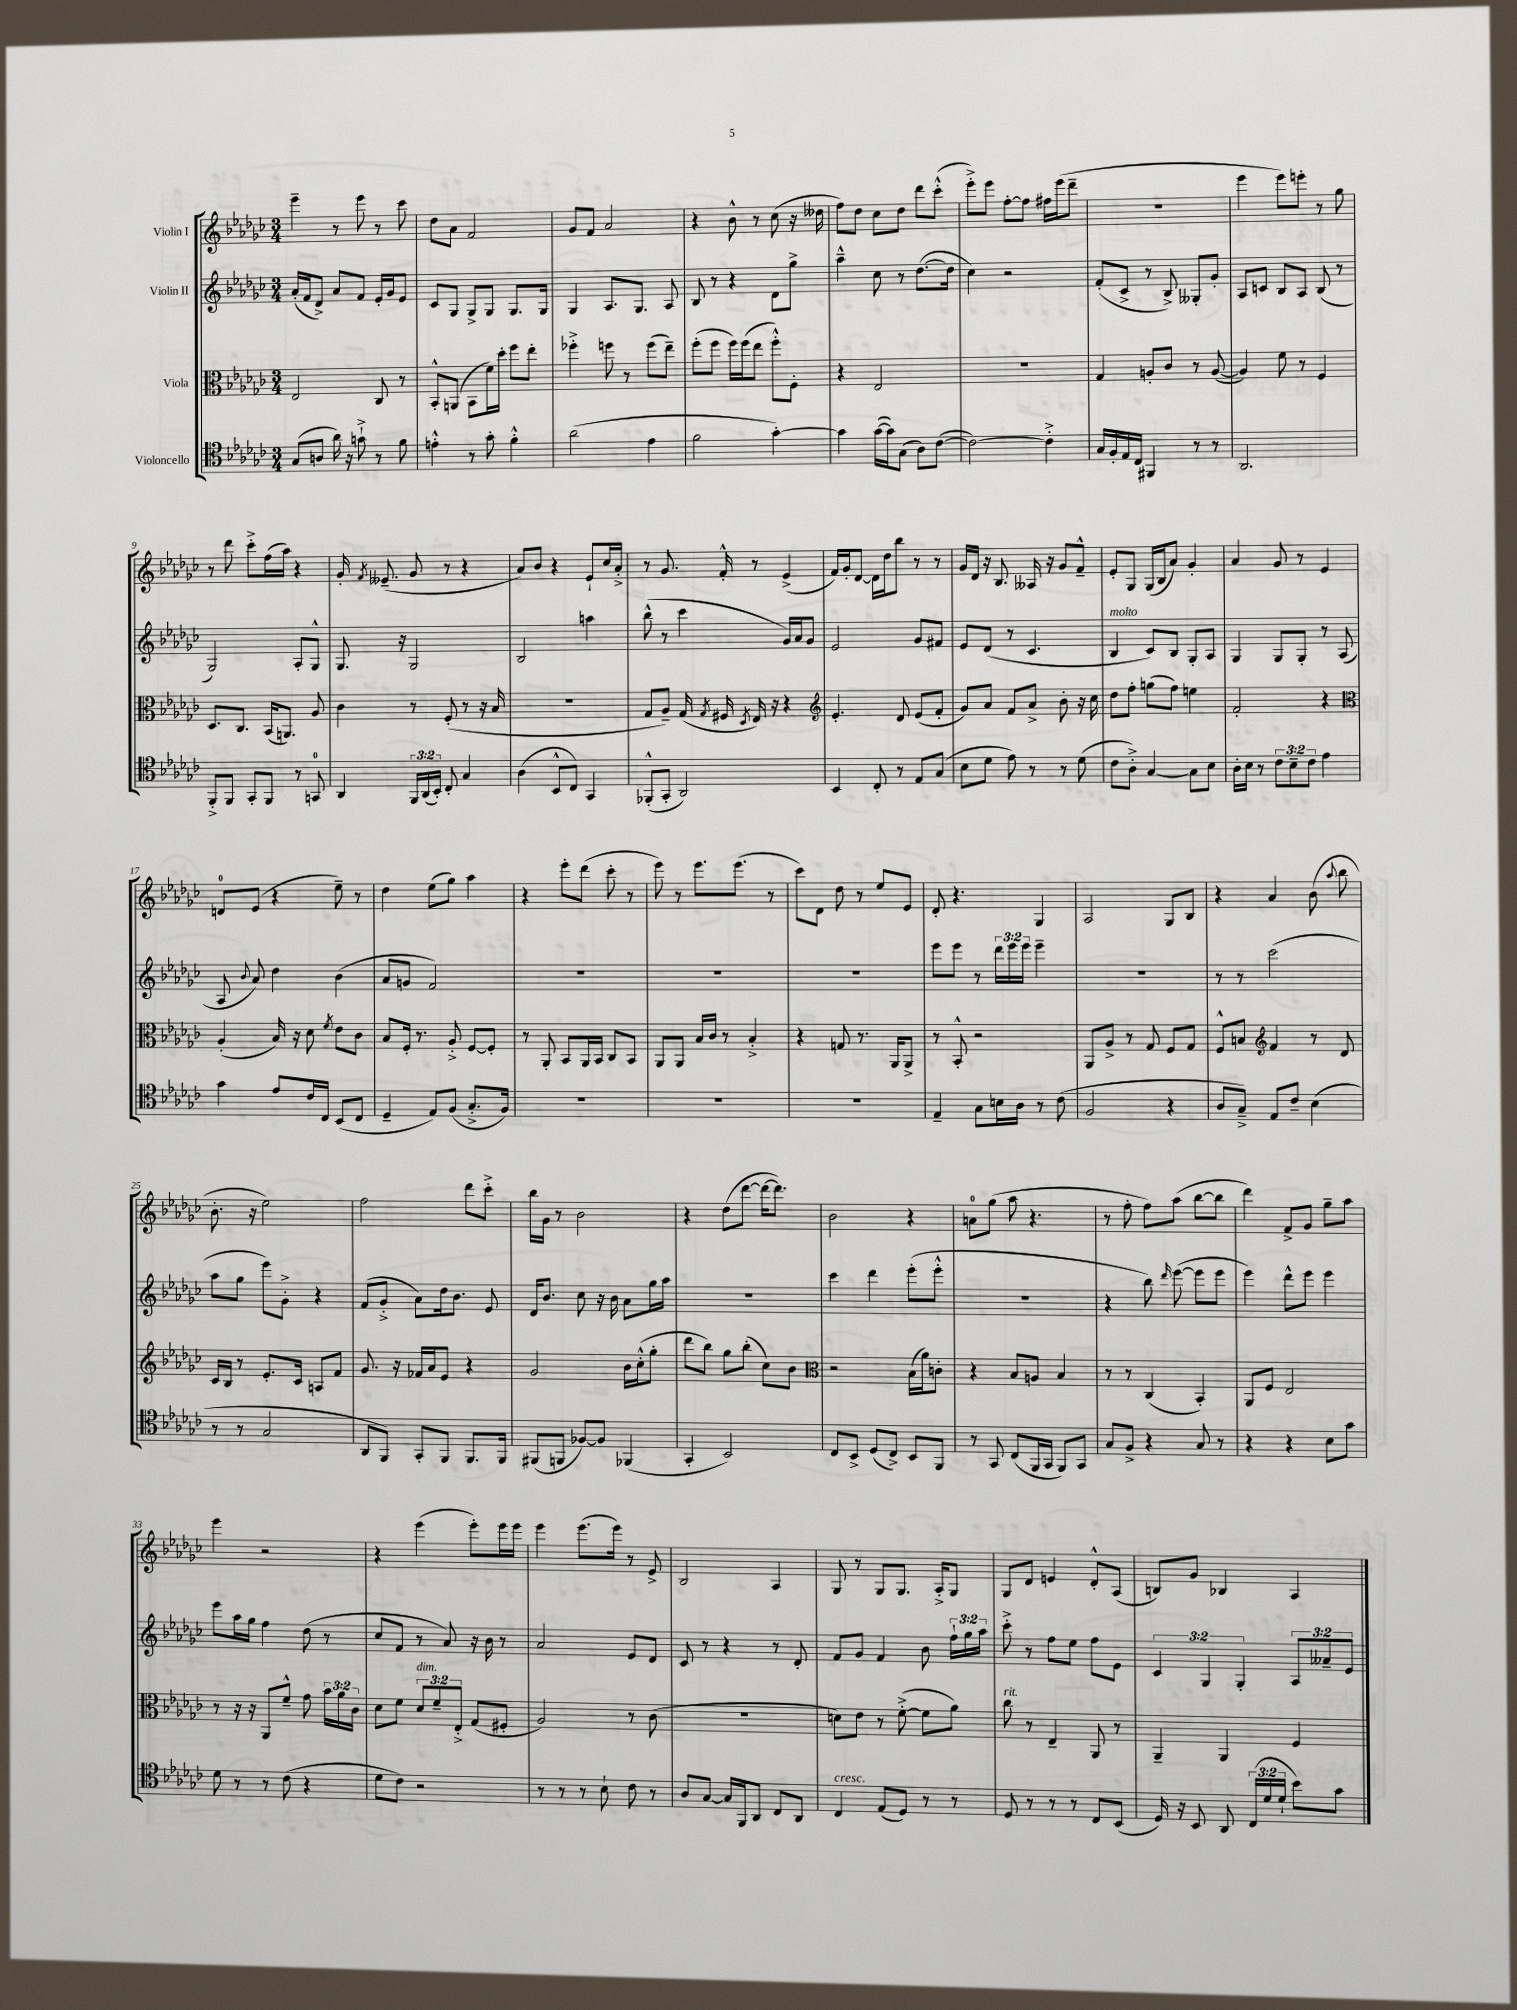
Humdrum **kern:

**kern	**kern	**kern	**kern
*staff4	*staff3	*staff2	*staff1
*clefC4	*clefC3	*clefG2	*clefG2
*k[b-e-a-d-g-c-]	*k[b-e-a-d-g-c-]	*k[b-e-a-d-g-c-]	*k[b-e-a-d-g-c-]
*M3/4	*M3/4	*M3/4	*M3/4
(8G-/L	2E-/	(16a-'/LL	4eee-~\
.	.	16f/J	.
8A/J	.	8d-^/J)	.
16a-\)	.	8a-/L	8r
16r	.	.	.
8g`^\	.	8f/J	8eee-\
8r	8C-/	16e-'/LL	8r
.	.	16g-/J	.
8f\	8r	8e-/J	8ccc-\
=	=	=	=
4e'^^\	8BB-'^^/L	8c-/L	8dd-\L
.	(8AA/J	8G-/J	8a-\J
8r	8BB-\L	8G-^/L	2f/
8g-'\	16f\L)	8G-/J	.
.	16dd-'\JJ	.	.
4f'^^\	8ff\L	8.G-/L	.
.	8ee-'\J	.	.
.	.	16G-/Jk	.
=	=	=	=
(2a-\	4ff-'^\	4G-/	8g-/L
.	.	.	8f/J
.	8ff\	8.A-/L	2a-/
.	8r	.	.
.	.	8.G-/J	.
4e-\	(8ff\L	.	.
.	8ee-~\J)	8A-/	.
=	=	=	=
2f\	(8ff'\L	8B-/	4r
.	8ff\J	8r	.
.	16ff\LL)	4r	8b-^^\
.	(16ff\J	.	.
.	8ee-\J	.	8r
[4g-'\)	8ff'^^\L)	8d-\L	(8cc-\
.	8F'\J	8gg-^\J	16r
.	.	.	16dd--\
=	=	=	=
4g-\]	4r	4aa-~^^\	8ff\L)
.	.	.	8dd-\J
([16g-\LL	2E-/	8cc-\	8cc-\L
16g-\]J)	.	.	.
(8G-\J	.	8r	8dd-\J
8A-\L)	.	([8.dd-\L	8ddd-\L
([8c-\J	.	.	(8ccc-'^^\J
.	.	16dd-\]Jk	.
=	=	=	=
2c-\_)	2.r	4cc-\)	8eee-'^\L)
.	.	.	8eee-\J
.	.	2r	[8ff'\L
.	.	.	8ff\]J
4c-'^\]	.	.	16ff#\LL
.	.	.	(16eee-\J
.	.	.	8ddd-~\J
=	=	=	=
16G-/LL	4G-/	(8f'/L	2.r
16F'/	.	.	.
16E-/	.	8c-^/J	.
16C-/JJ	.	.	.
4FF#/	8A'/L	8r	.
.	8c-/J	8B-^/)	.
8r	8r	8G--'/L	.
8r	([8A/	8g-'/J	.
=	=	=	=
2.AA-/	4A/])	8A-/L	4eee-\
.	.	8c/J	.
.	8f\	8B-/L	8eee-\L)
.	8r	8A-/J	8eee'\J
.	4F/	(8B-/	8r
.	.	8r	8gg-\
=	=	=	=
8FF'^/L	8.D-/L	2G-/)	8r
8FF/J	.	.	8ddd-\
.	8.C-/J	.	.
8GG-'/L	.	.	8ccc-'^\L
8FF/J	(16BB-/LK	.	(16ff\L
.	8.AA/J)	.	16aa-\JJ)
8r	.	8A-'/L	4r
8GG/	8A-/	8G-^^/J	.
=	=	=	=
4AA-/	4c-\	8.G-/	16g-'/
.	.	.	8qf/
.	.	.	(8.e--~/
.	.	16r	.
24FF/LL	8r	2G-/	8g-/
(24AA-/	.	.	.
24BB-'/JJ)	.	.	.
8C-'/	(8F'/	.	8r
4G-/	8r	.	4r
.	16r	.	.
.	16B-/	.	.
=	=	=	=
(4A-\	2.r	2B-/	8a-/L)
.	.	.	8b-/J
8BB-^^/L	.	.	4r
8C-/J)	.	.	.
4GG-/	.	4aa\	8e-`/L
.	.	.	16cc-/L
.	.	.	16a-'^/JJ
=	=	=	=
(8FF-'^^/L	8G-/L	(8bb-^^\	8r
8GG-'/J	8A-~/J)	8r	8.g-/
2AA-/)	(16G-/	4ccc-\	.
.	8qG-/	.	.
.	16F#/	.	16f'^^/
.	8qD-/	.	.
.	16E-/)	.	8r
.	16r	.	.
.	4r	16g-/LL)	(4e-^/
.	.	16a-/J	.
.	.	8g-/J	.
=	=	=	=
*	*clefG2	*	*
4BB-/	4.e-'/	2e-/	16f/LL)
.	.	.	16g-'/J
.	.	.	[8d-/J
8C-'/	.	.	16d-\]LL
.	.	.	16dd-\J
8r	8d-/	.	8bb-\J
8E-/L	(8e-/L	8g-/L	8r
(8G-/J	8f'/J	8f#/J	8r
=	=	=	=
8B-\L	8g-/L)	8e-/L	16g-/LL
.	.	.	16d-/JJ
8d-\J	8a-/J	(8d-/J	16r
.	.	.	8.B-/
8e-\)	8f/L	8r	.
8r	8a-^/J	4.c-/	16A--/
.	.	.	16r
8r	8b-'\	.	8g-/L
(8d-\	16r	.	8f~^^/J
.	16cc-\	.	.
=	=	=	=
8c-\L	8dd-\L	4B-/	8e-'/L
8A-'^\J)	8ff'\J	.	8G-/J
[4G-/	(8gg\L	8c-/L)	(16G-/LL
.	.	.	16B-/J
.	8ff\J)	8B-/J	8a-/J)
8G-\]L	4ee\	8G-'/L	4g-'/
8B-\J	.	8A-/J	.
=	=	=	=
16A-'\LL	2f'/	4G-/	4a-/
16B-\JJ	.	.	.
8r	.	.	.
12c-\L	.	8G-/L	8g-/
12B-~\	.	.	.
.	.	8G-'/J	8r
12c-\J	.	.	.
4e-\	4r	8r	4e-/
.	.	(8A-/	.
=	=	=	=
*	*clefC3	*	*
4g-\	(4A-'/	8A-/	8d/L
.	.	8qqb-/	.
.	.	8a-/)	(8e-/J
8e-/L	16B-/)	4dd-\	4r
.	16r	.	.
16c-/L	8d-\	.	.
16C-/JJ	.	.	.
.	8qf/	.	.
(8BB-/L	8e-\L	(4b-\	8ee-~\)
8C-/J	8c-\J	.	8r
=	=	=	=
4D-~/	8B-/L	8a-/L	4dd-\
.	16F'/Jk	8g/J	.
.	8.r	.	.
8E-/L)	.	2f/)	(8ee-\L
(8F/J	8A-'^/	.	8gg-\J)
8.G-'^/L	[8F/L	.	4aa-\
.	8F'/]J	.	.
16F/Jk)	.	.	.
=	=	=	=
2.r	8r	2.r	4r
.	8AA-'/	.	.
.	8BB-/L	.	8eee-'\L
.	16AA-/L	.	(8ddd-\J
.	16BB-/JJ	.	.
.	8C-/L	.	8ccc-'\
.	8BB-/J	.	8r
=	=	=	=
2.r	8AA-/L	2.r	8eee-\)
.	8AA-/J	.	8r
.	16B-/LL	.	8.eee-\L
.	16c-/JJ	.	.
.	8r	.	.
.	.	.	(8.eee-\J
.	4B-'^/	.	.
.	.	.	8r
=	=	=	=
2.r	4r	2.r	8ccc-\L)
.	.	.	8d-\J
.	8G/	.	8dd-\
.	8.r	.	8r
.	.	.	8ee-/L
.	16AA-/LK	.	.
.	8AA-^/J	.	8e-/J
=	=	=	=
4E-~/	8r	8eee-\L	8d-'/
.	8BB-'^^/	8eee-\J	4.r
8G-\L	2r	8r	.
16B\L	.	24ddd-\LL	.
.	.	24eee-\	.
16A-\JJ	.	.	.
.	.	24eee-\JJ	.
8r	.	4eee-~\	4G-/
(8c-\	.	.	.
=	=	=	=
2F/	8AA-/L	2.r	2A-/
.	8A-^/J	.	.
.	8r	.	.
.	8G-/	.	.
4r	8F/L	.	8G-/L
.	8G-/J	.	8B-/J
=	=	=	=
8A-/L	8F^^/L	8r	4r
8G-~^/J)	8B/J	8r	.
*	*clefG2	*	*
8E-/L	4f/	(2ccc-\	4a-/
8c-~/J	.	.	.
(4B-\	8r	.	(8b-\
.	.	.	8qqaa-/
.	8d-/	.	8bb-\
=	=	=	=
8r	16c-/LL	8aa-\L	8.b-'\
.	16B-/JJ	.	.
8r	8r	8gg-\J	.
.	.	.	16r
2G-/	8.e-'/L	8eee-\L)	2ee-\)
.	.	8g-'^\J	.
.	16c-/Jk	.	.
.	8A/L	4r	.
.	8f/J	.	.
=	=	=	=
8AA-/L	8.g-/	(8f/L	2ff\
8FF/J)	.	8g-'^/J	.
.	16r	.	.
8GG-'/L	16f-/LL	8a-\L)	.
.	16a-/J	.	.
8FF/J	8e-/J	16dd-\k	.
.	.	8.b-\J	.
8.FF/L	4r	.	8ddd-\L
.	.	8e-/	8ccc-'^\J
16FF/Jk	.	.	.
=	=	=	=
(8FF#/L	2g-/	16d-/LK	16bb-\LL
.	.	8.b-/J	16g-\JJ
8FF/J	.	.	8r
[8F-/L)	.	8cc-\	2b-\
8F-/]J	.	16r	.
.	.	16b-\	.
(4FF-/	16b-\LL	8a-\L	.
.	(16cc-'^^\J	.	.
.	8gg-'\J	16gg-\L	.
.	.	16aa-\JJ	.
=	=	=	=
4GG-'/	8ddd-\L	2.r	4r
.	8bb-\J)	.	.
2BB-/)	8gg-\L	.	(8dd-\L
.	(8bb-'\J	.	[8ddd-\J
.	8cc-\L)	.	16ddd-\_LK
.	.	.	8.ddd-\]J)
.	8b-\J	.	.
=	=	=	=
*	*clefC3	*	*
8C-/L	2r	4ccc-\	2b-\
8BB-^/J	.	.	.
(8D-/L	.	4ddd-\	.
8C-^/J)	.	.	.
8BB-/L	(16B-\LL	(8eee-'\L	4r
.	16a-\J)	.	.
8FF/J	8c'\J	8eee-'^^\J	.
=	=	=	=
8r	4r	2.r	8a\L
8GG-/	.	.	(8gg-\J
(8C-/L	8B-/L	.	8aa-\
16FF/L	8A/J	.	4.r
16GG-/JJ	.	.	.
8FF/L)	4B-/	.	.
8GG-/J	.	.	.
=	=	=	=
8G-/L	8r	4r	8r
8F^/J	8r	.	8ff'\
4r	(4C-/	8bb-\)	8ff\L)
.	.	16qqddd-/	.
.	.	([8eee-\	(8aa-\J
8G-/	4BB-'/)	8eee-\]L	[8bb-\L
8r	.	8eee-\J	8bb-\]J
=	=	=	=
4r	8AA-/L	4eee-\)	4ddd-\)
.	8F/J	.	.
4r	2E-/	8ddd-^^\L	8f^/L
.	.	8eee-\J	8g-/J
8B-\L	.	4eee-\	8gg-~\L
8g-\J	.	.	8aa-\J
=	=	=	=
8d-\	8r	8eee-\L	4eee-\
8r	16r	16aa-\L	.
.	16r	16gg-\JJ	.
8r	8AA-/L	4ff\	2r
(8c-\	8f~^^/J	.	.
4r	8g-\	(8dd-\	.
.	24b-\LL	8r	.
.	24a-\	.	.
.	24c-\JJ	.	.
=	=	=	=
8d-\L	8d-\L	8cc-/L	4r
8c-\J)	8f\J	8f/J	.
2r	12d-/L	8r	(4eee-\
.	12f~/	.	.
.	.	8a-/)	.
.	12E-'^/J	.	.
.	(8G-/L	16r	8eee-'\L)
.	.	16b-\	.
.	8F#'/J	8r	16eee-\L
.	.	.	16eee-\JJ
=	=	=	=
8r	2A-/)	2a-/	4eee-\
8r	.	.	.
8r	.	.	(8.eee-\L
8B-`\	.	.	.
.	.	.	16eee-\Jk)
8c-\	8r	8e-/L	8r
8r	(8c-\	8d-/J	8e-^/
=	=	=	=
8A-/L	2.r	8c-/	2B-/
[8G-/J	.	8r	.
16G-/]LL	.	4r	.
16FF/J	.	.	.
8AA-/J	.	.	.
8C-/L	.	8r	4A-/
8AA-/J	.	8d-'/	.
=	=	=	=
4C-/	8d\L)	8f/L	8G-/
.	8e-\J	8g-/J	8r
(8E-/L	8r	4f/	8G-/L
8D-/J)	([8f'^\	.	8.G-/J
8r	8f\]L	8b-\	.
.	.	.	16A-'^/LK
8r	8a-\J)	24ff`\LL	8G-/J
.	.	24gg-\	.
.	.	24aa-\JJ	.
=	=	=	=
8D-/	8cc-\	8ccc-'^\	8G-/L
8r	8r	8r	8d-/J
8r	4E-~/	8ff\L	4e/
8r	.	8ee-\J	.
8C-/L	8AA-/	8ff\L	8d-'^^/L
(8BB-/J	8r	8e-\J	(8A-/J
=	=	=	=
16D-/)	4AA-~/	6c-/	8B/L)
16r	.	.	.
8BB-/	.	.	8g-/J
.	.	6G-/	.
8AA-/	4AA-/	.	4B-/
.	.	6G-'/	.
(24C-/LL	.	.	.
24d-/	.	.	.
24d-`/JJ	.	.	.
8b-\L)	4F/	12A-/L	4A-/
.	.	12a--~/	.
8g-\J	.	.	.
.	.	12e-/J	.
==	==	==	==
*-	*-	*-	*-
